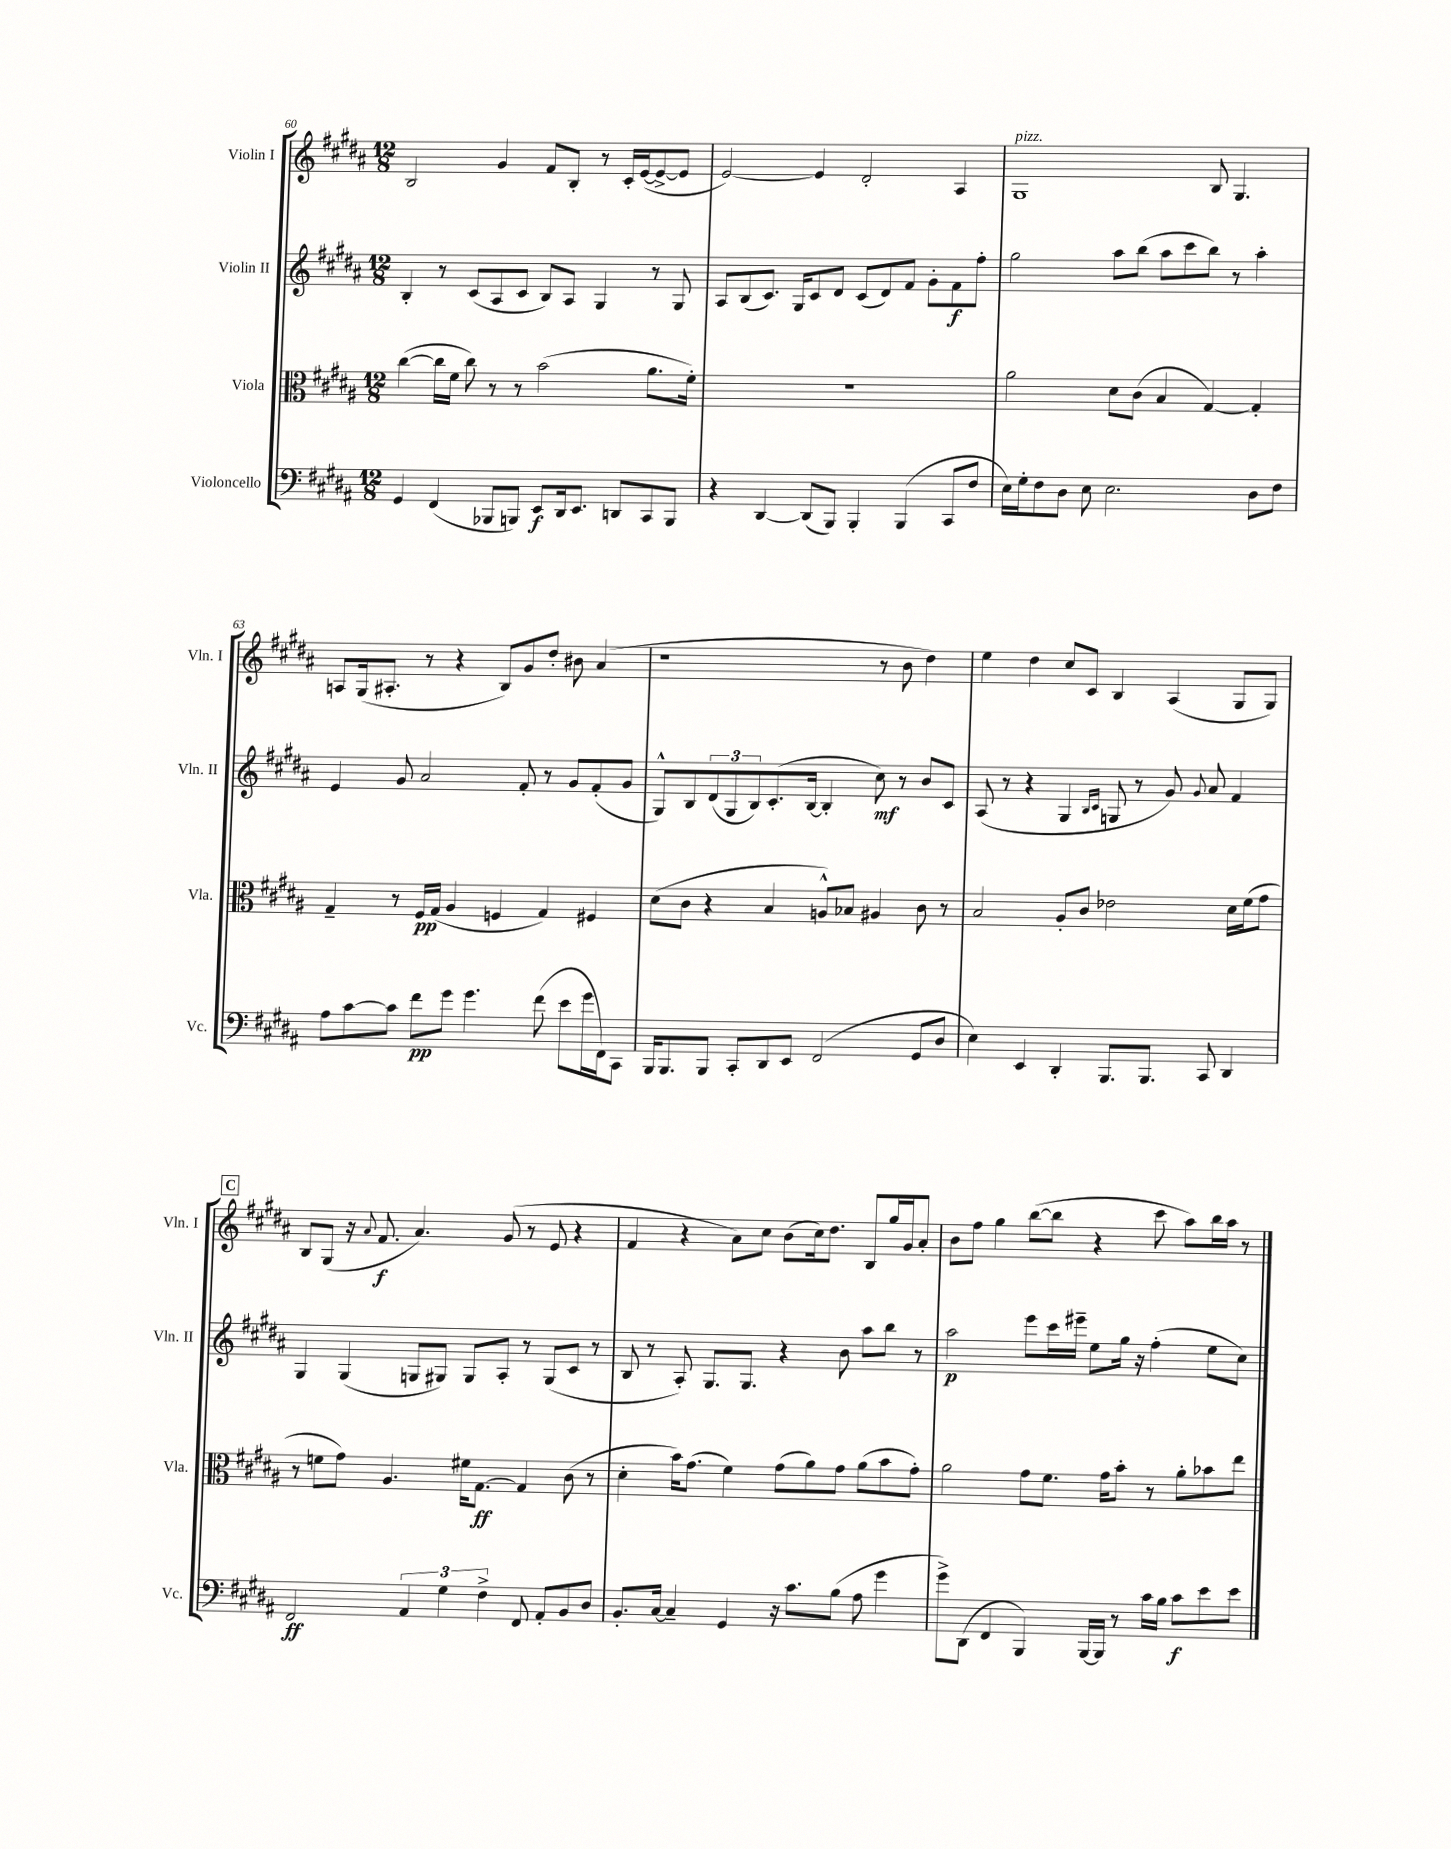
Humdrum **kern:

**kern	**dynam	**kern	**dynam	**kern	**dynam	**kern	**dynam
*part4	*part4	*part3	*part3	*part2	*part2	*part1	*part1
*staff4	*staff4	*staff3	*staff3	*staff2	*staff2	*staff1	*staff1
*I"Violoncello	*	*I"Viola	*	*I"Violin II	*	*I"Violin I	*
*I'Vc.	*	*I'Vla.	*	*I'Vln. II	*	*I'Vln. I	*
*clefF4	*	*clefC3	*	*clefG2	*	*clefG2	*
*k[f#c#g#d#a#]	*	*k[f#c#g#d#a#]	*	*k[f#c#g#d#a#]	*	*k[f#c#g#d#a#]	*
*M12/8	*	*M12/8	*	*M12/8	*	*M12/8	*
=60	=60	=60	=60	=60	=60	=60	=60
4GG#/	.	([4cc#\	.	4B'/	.	2B/	.
(4FF#/	.	16cc#\LL]	.	8r	.	.	.
.	.	16f#\JJ	.	.	.	.	.
.	.	8cc#\)	.	(8c#/L	.	.	.
8BBB-X/L	.	8r	.	8A#/	.	4g#/	.
8BBBn/J)	.	8r	.	8c#/J	.	.	.
8EE/L	f	(2b\	.	8B/L)	.	8f#/L	.
16DD#/k	.	.	.	8A#/J	.	8B'/J	.
8.EE/J	.	.	.	.	.	.	.
.	.	.	.	4G#/	.	8r	.
8DDn/L	.	.	.	.	.	16c#'/LL	.
.	.	.	.	.	.	([16e/J	.
8CC#/	.	8.a#\L	.	8r	.	8e^/_	.
8BBB/J	.	.	.	8G#/	.	8e/J]	.
.	.	16f#'\Jk)	.	.	.	.	.
=61	=61	=61	=61	=61	=61	=61	=61
4r	.	1.r	.	8A#/L	.	[2e/)	.
.	.	.	.	(8B/	.	.	.
[4DD#/	.	.	.	8.c#/J)	.	.	.
.	.	.	.	16G#/KL	.	.	.
(8DD#/L]	.	.	.	8c#/	.	4e/]	.
8BBB/J)	.	.	.	8d#/J	.	.	.
4BBB'/	.	.	.	(8c#/L	.	2d#'/	.
.	.	.	.	8d#/)	.	.	.
(4BBB/	.	.	.	8f#/J	.	.	.
.	.	.	.	8g#'\L	.	.	.
8CC#/L	.	.	.	8f#\	f	4A#/	.
8F#/J	.	.	.	8ff#'\J	.	.	.
=62	=62	=62	=62	=62	=62	=62	=62
!	!	!	!	!	!	!LO:TX:a:i:t=pizz.	!
16E\LL)	.	2a#\	.	2gg#\	.	1G#	.
16G#'\J	.	.	.	.	.	.	.
8F#\	.	.	.	.	.	.	.
8D#\J	.	.	.	.	.	.	.
8E\	.	.	.	.	.	.	.
2.E\	.	8d#\L	.	8aa#\L	.	.	.
.	.	(8c#\J	.	(8bb\J	.	.	.
.	.	4B/	.	8aa#\L	.	.	.
.	.	.	.	8ccc#\	.	.	.
.	.	[4G#/)	.	8bb\J)	.	8B/	.
.	.	.	.	8r	.	4.G#/	.
8D#\L	.	4G#'/]	.	4aa#'\	.	.	.
8F#\J	.	.	.	.	.	.	.
!!LO:LB:g=z
=63	=63	=63	=63	=63	=63	=63	=63
8A#\L	.	4G#~/	.	4e/	.	8An/L	.
[8c#\	.	.	.	.	.	(16G#/k	.
.	.	.	.	.	.	8.A#X'/J	.
8c#\J]	.	8r	.	8g#/	.	.	.
8f#\L	pp	16F#/LL	pp	2a#/	.	8r	.
.	.	(16G#/JJ	.	.	.	.	.
8g#\J	.	4A#/	.	.	.	4r	.
4.g#\	.	.	.	.	.	.	.
.	.	4Fn/	.	.	.	8B/L)	.
.	.	.	.	8f#'/	.	8g#/	.
(8f#\	.	4G#/)	.	8r	.	8dd#'/J	.
8e\L	.	.	.	8g#/L	.	8b#X\	.
16g#\L	.	4F#X/	.	(8f#'/	.	(4a#/	.
16FF#\J)	.	.	.	.	.	.	.
8CC#\J	.	.	.	8g#/J	.	.	.
=64	=64	=64	=64	=64	=64	=64	=64
16BBB/KL	.	(8d#\L	.	8G#^^/L)	.	1r	.
8.BBB/	.	.	.	.	.	.	.
.	.	8c#\J	.	8B/	.	.	.
8BBB/J	.	4r	.	(12d#/	.	.	.
.	.	.	.	12G#/	.	.	.
8CC#'/L	.	.	.	.	.	.	.
.	.	.	.	12B/)	.	.	.
8DD#/	.	4B/	.	(8.c#'/	.	.	.
8EE/J	.	.	.	.	.	.	.
.	.	.	.	[16B/Jk	.	.	.
(2FF#/	.	8An^^/L)	.	4B'/]	.	.	.
.	.	8B-X/J	.	.	.	.	.
.	.	4A#X/	.	8cc#\)	mf	8r	.
.	.	.	.	8r	.	8b\	.
8GG#/L	.	8c#\	.	8b/L	.	4dd#\)	.
8D#/J	.	8r	.	8c#/J	.	.	.
=65	=65	=65	=65	=65	=65	=65	=65
4E\)	.	2B/	.	(8A#/	.	4ee\	.
.	.	.	.	8r	.	.	.
4EE/	.	.	.	4r	.	4dd#\	.
4DD#'/	.	8A#'/L	.	4G#/	.	8cc#/L	.
.	.	8c#/J	.	.	.	8c#/J	.
.	.	.	.	16qqB/LL	.	.	.
.	.	.	.	16qqc#/JJ	.	.	.
8.BBB/L	.	2e-X\	.	8Gn/	.	4B/	.
.	.	.	.	8r	.	.	.
8.BBB/J	.	.	.	.	.	.	.
.	.	.	.	8g#/)	.	(4A#/	.
.	.	.	.	8qqg#/	.	.	.
8CC#/	.	.	.	8a#/	.	.	.
4DD#/	.	16d#\LL	.	4f#/	.	8G#/L	.
.	.	(16f#\J	.	.	.	.	.
.	.	8g#\J	.	.	.	8G#/J)	.
!!LO:LB:g=z
!!LO:REH:place=s1:t=C
=66	=66	=66	=66	=66	=66	=66	=66
2FF#/	ff	8r	.	4G#/	.	8B/L	.
.	.	8fn\L	.	.	.	(8G#/J	.
.	.	8g#\J)	.	(4G#/	.	16r	.
.	.	.	.	.	.	8qqa#/	.
.	.	.	.	.	.	8.f#/	f
.	.	4.A#/	.	.	.	.	.
6AA#/	.	.	.	8Gn/L	.	4.a#/)	.
.	.	.	.	8G#X/J)	.	.	.
6G#\	.	.	.	.	.	.	.
.	.	16f#X\KL	.	8G#/L	.	.	.
.	.	[8.G#\J	ff	.	.	.	.
6F#^\	.	.	.	.	.	.	.
.	.	.	.	8A#'/J	.	(8g#/	.
8FF#/	.	4G#/]	.	8r	.	8r	.
8AA#'/L	.	.	.	(8G#/L	.	8e/	.
8BB/	.	(8c#\	.	8c#/J	.	4r	.
8D#/J	.	8r	.	8r	.	.	.
=67	=67	=67	=67	=67	=67	=67	=67
8.BB'/L	.	4d#'\	.	8B/	.	4f#/	.
.	.	.	.	8r	.	.	.
[16C#/Jk	.	.	.	.	.	.	.
4C#~/]	.	16b\KL)	.	8A#'/)	.	4r	.
.	.	(8.g#\J	.	.	.	.	.
.	.	.	.	8.G#/L	.	.	.
4GG#/	.	4f#\)	.	.	.	8a#\L)	.
.	.	.	.	8.G#/J	.	.	.
.	.	.	.	.	.	8cc#\J	.
16r	.	(8g#\L	.	4r	.	(8b\L	.
8.c#\L	.	.	.	.	.	.	.
.	.	8a#\)	.	.	.	16cc#\k)	.
.	.	.	.	.	.	8.dd#\J	.
(8B\J	.	8g#\J	.	8b\	.	.	.
8A#\	.	(8a#\L	.	8aa#\L	.	8B/L	.
4g#\	.	8b\	.	8bb\J	.	16gg#/L	.
.	.	.	.	.	.	16g#/J	.
.	.	8g#'\J)	.	8r	.	8a#'/J	.
=68	=68	=68	=68	=68	=68	=68	=68
8g#^\L)	.	2a#\	.	2aa#\	p	8b\L	.
(8DD#\J	.	.	.	.	.	8ff#\J	.
4FF#/	.	.	.	.	.	4gg#\	.
4BBB/)	.	8g#\L	.	8eee\L	.	([8bb\L	.
.	.	8.f#\J	.	16ccc#\L	.	8bb\J]	.
.	.	.	.	16eee#X~\JJ	.	.	.
[16BBB/LL	.	.	.	8ee\L	.	4r	.
16BBB/JJ]	.	16g#\KL	.	.	.	.	.
8r	.	8b'\J	.	16gg#\Jk	.	.	.
.	.	.	.	16r	.	.	.
16c#\LL	.	8r	.	(4ff#'\	.	8ccc#\	.
16B\JJ	.	.	.	.	.	.	.
8c#\L	f	8a#'\L	.	.	.	8aa#\L)	.
8e\	.	8b-X\	.	8ee\L	.	16bb\L	.
.	.	.	.	.	.	16aa#\JJ	.
8e\J	.	8ee\J	.	8cc#\J)	.	8r	.
==	==	==	==	==	==	==	==
*-	*-	*-	*-	*-	*-	*-	*-
